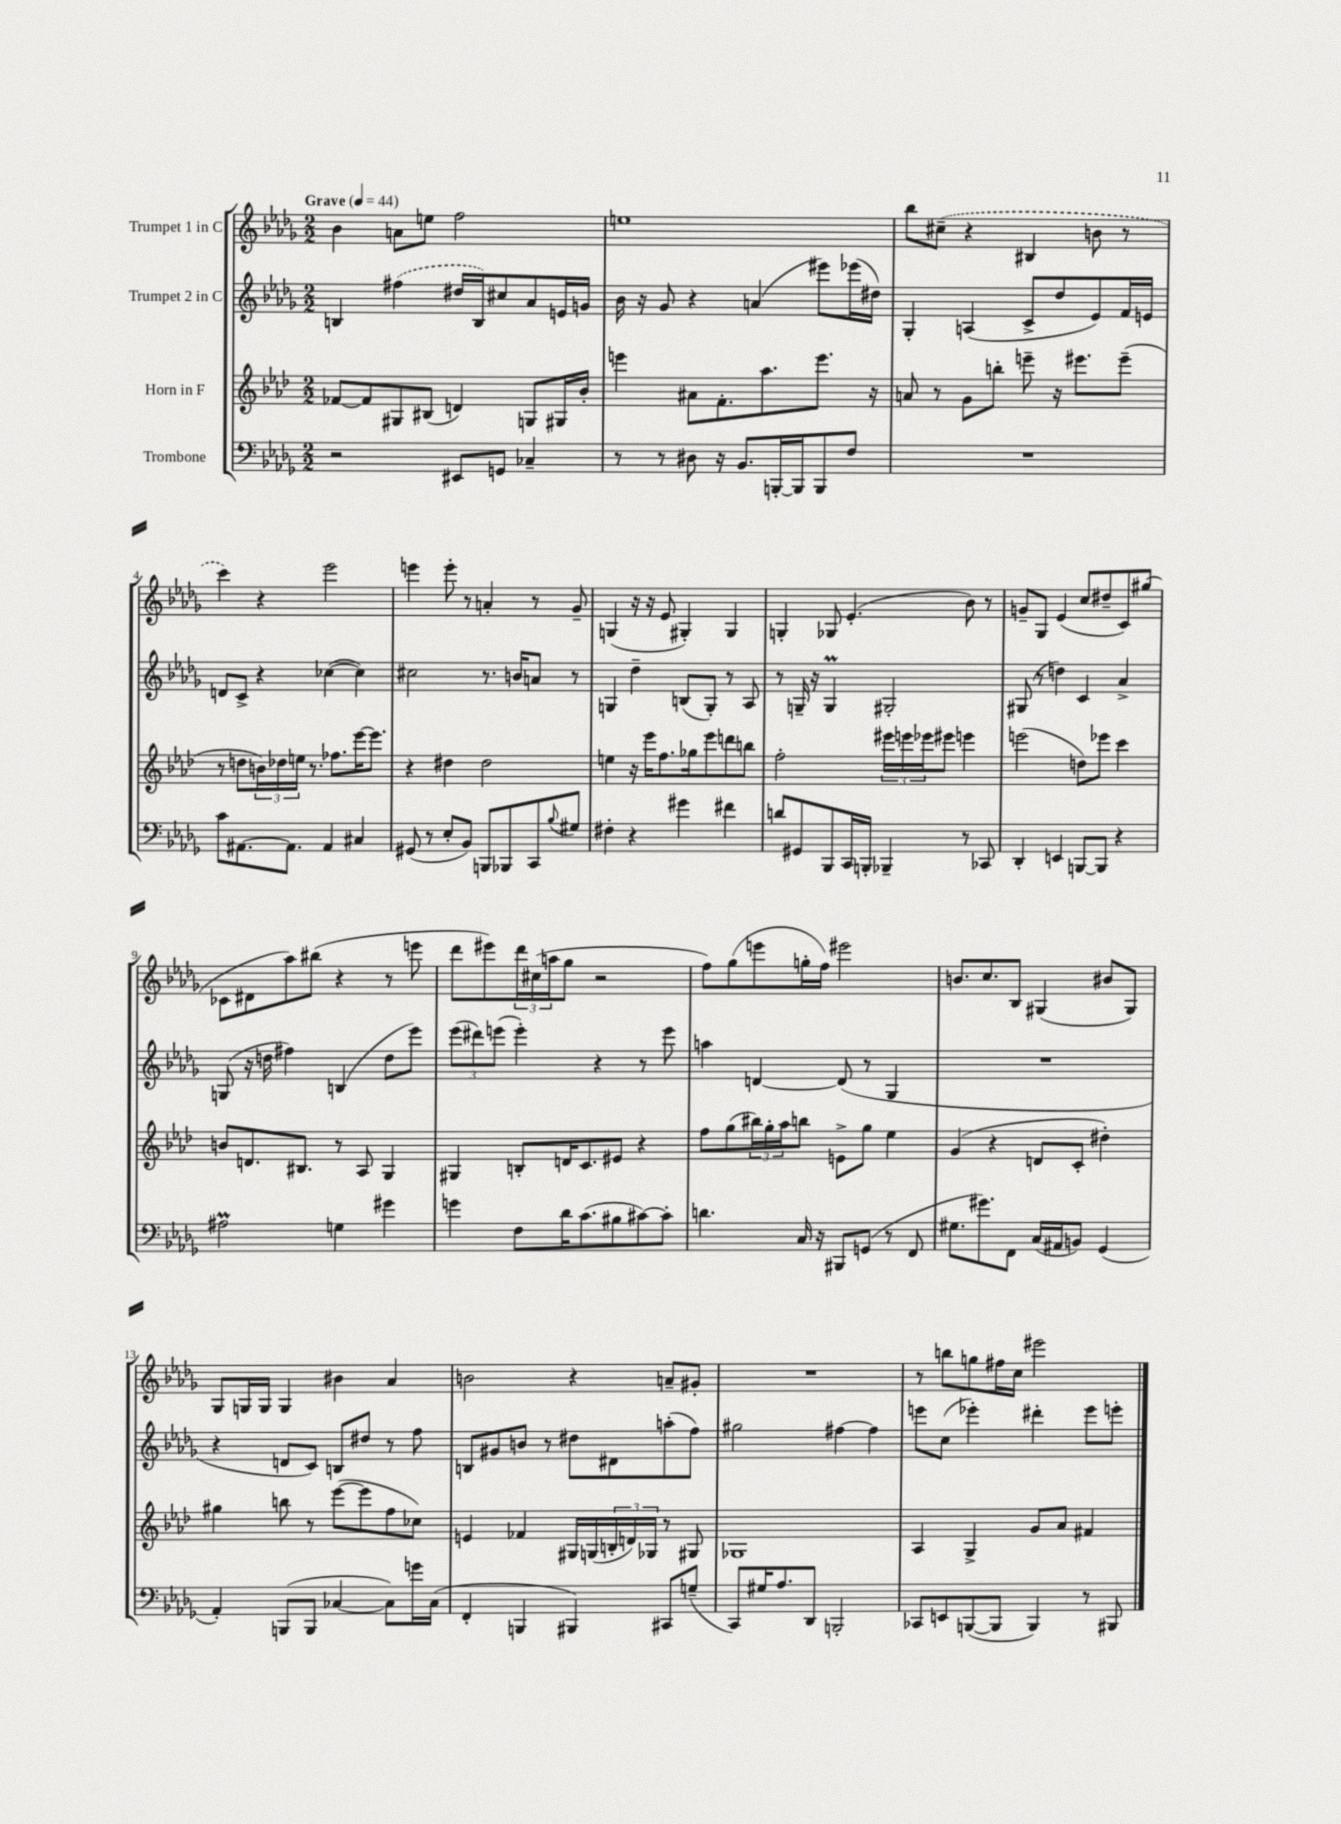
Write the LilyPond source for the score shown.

<<
\new StaffGroup <<
\new Staff = "s0" \with { instrumentName = "Trumpet 1 in C" } {
    \clef treble \key des \major \numericTimeSignature \time 2/2 \tempo "Grave" 4 = 44
    bes'4 a'8 e''8 f''2 |
    e''1 |
    bes''8 \once \slurDashed cis''8--( r4 bis4 b'8 r8 |
    c'''4) r4 ees'''2 |
    e'''4 e'''8-. r8 a'4-. r8 ges'8-- |
    g4( r16 r16 ees'8 gis4-.) gis4 |
    g4-. ges8 ees'4.-.( bes'8) r8 |
    g'8-- ges8 ees'4( c''8 dis''8-- c'8) gis''8( |
    ces'8 dis'8 aes''8) bis''8( r4 r8 e'''8 |
    des'''8 eis'''8) \tuplet 3/2 { des'''16 cis''16( a''16 } ges''8 r2 |
    f''8) ges''8( e'''8 g''16-. f''16) eis'''2 |
    b'8. c''8. bes8 gis4( bis'8 gis8) |
    ges8 g16 g16 g4 bis'4 aes'4 |
    b'2 r4 a'8-- gis'8-. |
    R1 |
    r8 b''8 g''8 fis''16 c''16 eis'''2 \bar "|." |
}
\new Staff = "s1" \with { instrumentName = "Trumpet 2 in C" } {
    \clef treble \key des \major \numericTimeSignature \time 2/2
    b4 \once \slurDashed fis''4( dis''16 b16) cis''8 aes'8 e'16 g'16 |
    bes'16 r16 ges'8 r4 a'4( eis'''8) ees'''16( dis''16) |
    ges4-. a4( c'8-> des''8 ees'8) f'16 e'16 |
    d'8 c'8-> r4 ces''4~( ces''4) |
    cis''2 r8. b'16 a'8 r8 |
    g4 des''4-- b8( g8-.) r8 aes8 |
    r8 g16-- r16 g4\prall gis2-. |
    gis8( r8 d''4) c'4 aes'4-> |
    g8( r16 d''16 fis''4) b4( d''8 ees'''8) |
    \tuplet 3/2 { ees'''8( dis'''8) e'''8( } e'''4-.) r4 r8 e'''8 |
    a''4 d'4~ d'8( r8 ges4 |
    R1 |
    r4 d'8 c'8) b8 dis''8 r8 f''8 |
    b8 gis'8 b'8 r8 dis''8 dis'8 a''8-.( f''8) |
    gis''2 fis''4~ fis''4 |
    e'''8 c''8( ees'''4-.) dis'''4-. ees'''8 e'''8-. \bar "|." |
}
\new Staff = "s2" \with { instrumentName = "Horn in F" } {
    \clef treble \key aes \major \numericTimeSignature \time 2/2
    fes'8~ fes'8 gis8 bis8( d'4) g8 gis16 bes'16-. |
    e'''4 ais'8 f'8.-. aes''8. e'''8. r16 |
    a'8 r8 g'8 b''8-. e'''8-- r16 eis'''8. eis'''8--( |
    r8 d''8 \tuplet 3/2 { b'16) des''16 e''16 } r8. fes''8. ees'''16~ ees'''8. |
    r4 dis''4 dis''2 |
    e''4 r16 ees'''16 f''8. ges''16 ees'''8 d'''8 b''8 |
    f''2-. \tuplet 3/2 { eis'''16 e'''16 ees'''16 } eis'''8 e'''4 |
    e'''2( d''8) ees'''8 c'''4 |
    b'8 d'8. bis8. r8 aes8 g4 |
    gis4 b8-. d'16 c'8. eis'8 r4 |
    f''8 g''8( \tuplet 3/2 { bis''16) g''16-. aes''16 } b''8 e'8-> g''8 ees''4 |
    g'4( r4 d'8 c'8-. dis''4-.) |
    gis''4 b''8 r8 ees'''8~( ees'''8 f''8 ces''8) |
    e'4 fes'4 gis16 g16( \tuplet 3/2 { b16-. d'16) ges16 } r8 gis8 |
    ges1 |
    aes4 g4-> g'8 aes'8 fis'4 \bar "|." |
}
\new Staff = "s3" \with { instrumentName = "Trombone" } {
    \clef bass \key des \major \numericTimeSignature \time 2/2
    r2 eis,8 g,8 ces4-- |
    r8 r8 dis8 r16 bes,8. b,,16~-. b,,16 b,,8 f8 |
    R1 |
    c'8 ais,8.~ ais,8. ais,4 cis4 |
    gis,8( r8 ees8-. bes,8) b,,8 bes,,8 c,8 \appoggiatura { bes8 } gis8 |
    fis4-. r4 gis'4 fis'4 |
    d'8 gis,8 bes,,8 c,16 b,,16-. bes,,4-- r8 ces,8 |
    des,4-. e,4 b,,8~ b,,8 r4 |
    ais2\prall g4 gis'4 |
    g'4 f8 des'16 c'8.( bis8 cis'8~) cis'8-. |
    d'4. c16 r16 bis,,8 g,8( r8 f,8 |
    gis8. gis'8.) f,8 c16( ais,16 b,8) ges,4( |
    aes,4-.) b,,8( b,,8 ces4~ ces8) g'16 ces16( |
    f,4-. b,,4 bis,,4) cis,8 g8--( |
    c,8) gis16 aes8. des,8 b,,2-. |
    ces,8 e,8 b,,8~( b,,8 b,,4) r8 bis,,8 \bar "|." |
}
>>
>>
